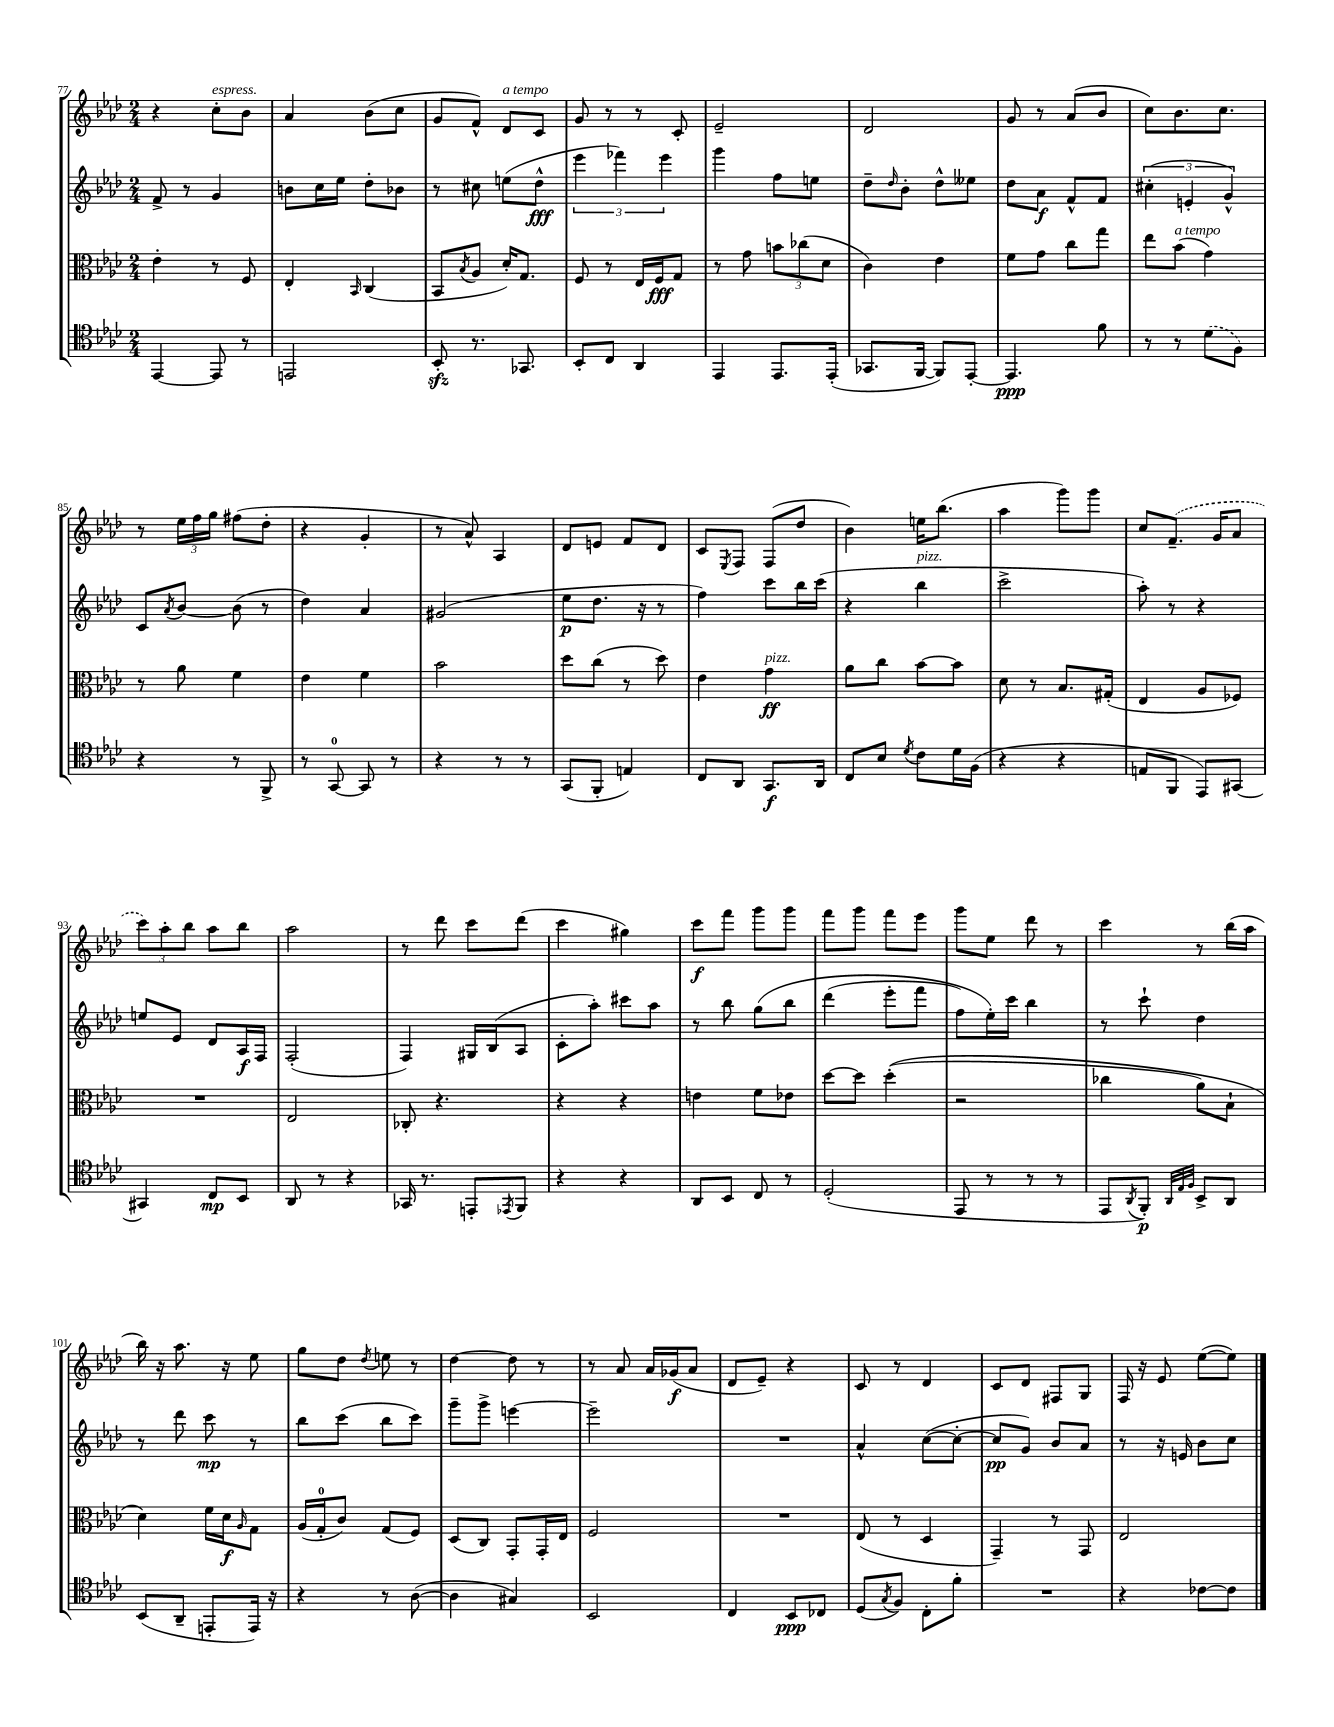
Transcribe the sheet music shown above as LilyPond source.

<<
\new StaffGroup <<
\new Staff = "s0" {
    \clef treble \key aes \major \numericTimeSignature \time 2/4
    r4 c''8-.^\markup { \italic "espress." } bes'8 |
    aes'4 bes'8( c''8 |
    g'8 f'8-^) des'8^\markup { \italic "a tempo" } c'8 |
    g'8 r8 r8 c'8-. |
    ees'2-- |
    des'2 |
    g'8 r8 aes'8( bes'8 |
    c''8) bes'8. c''8. |
    r8 \tuplet 3/2 { ees''16 f''16 g''16 } fis''8( des''8-. |
    r4 g'4-. |
    r8 aes'8-^) aes4 |
    des'8 e'8 f'8 des'8 |
    c'8 \acciaccatura { ees8 } f8 f8( des''8 |
    bes'4) e''16 bes''8.( |
    aes''4 g'''8) g'''8 |
    c''8 \once \slurDashed f'8.--( g'16 aes'8 |
    \tuplet 3/2 { c'''8) aes''8-. bes''8 } aes''8 bes''8 |
    aes''2 |
    r8 des'''8 c'''8 des'''8( |
    c'''4 gis''4) |
    c'''8\f f'''8 g'''8 g'''8 |
    f'''8 g'''8 f'''8 ees'''8 |
    g'''8 ees''8 des'''8 r8 |
    c'''4 r8 bes''16( aes''16 |
    bes''16) r16 aes''8. r16 ees''8 |
    g''8 des''8 \acciaccatura { des''8 } e''8 r8 |
    des''4~ des''8 r8 |
    r8 aes'8 aes'16 ges'16\f( aes'8 |
    des'8 ees'8--) r4 |
    c'8 r8 des'4 |
    c'8 des'8 fis8 g8 |
    f16 r16 ees'8 ees''8~( ees''8) \bar "|." |
}
\new Staff = "s1" {
    \clef treble \key aes \major \numericTimeSignature \time 2/4
    f'8-> r8 g'4 |
    b'8 c''16 ees''16 des''8-. bes'8 |
    r8 cis''8 e''8( des''8-^\fff |
    \tuplet 3/2 { ees'''4 fes'''4) ees'''4 } |
    g'''4 f''8 e''8 |
    des''8-- \grace { des''16 } bes'8-. des''8-^ eeses''8 |
    des''8 aes'8\f f'8-^ f'8 |
    \tuplet 3/2 { cis''4-.( e'4-. g'4-^) } |
    c'8 \acciaccatura { aes'8 } bes'8~ bes'8( r8 |
    des''4) aes'4 |
    gis'2( |
    ees''8\p des''8. r16 r8 |
    f''4) c'''8 bes''16 c'''16( |
    r4 bes''4^\markup { \italic "pizz." } |
    c'''2-> |
    aes''8-.) r8 r4 |
    e''8 ees'8 des'8 aes16\f f16 |
    f2-.( |
    f4) gis16 bes16( aes8 |
    c'8-. aes''8-.) cis'''8 aes''8 |
    r8 bes''8 g''8\( bes''8 |
    des'''4( ees'''8-. f'''8 |
    f''8) ees''16-.\) c'''16 bes''4 |
    r8 c'''8-! des''4 |
    r8 des'''8 c'''8\mp r8 |
    bes''8 c'''8( bes''8 c'''8) |
    g'''8-- g'''8-> e'''4~ |
    e'''2-- |
    R2 |
    aes'4-^ c''8~( c''8~-. |
    c''8\pp g'8) bes'8 aes'8 |
    r8 r16 e'16 bes'8 c''8 \bar "|." |
}
\new Staff = "s2" {
    \clef alto \key aes \major \numericTimeSignature \time 2/4
    ees'4-. r8 f8 |
    ees4-. \grace { bes,16 } c4( |
    bes,8 \acciaccatura { bes8 } aes8 des'16-.) g8. |
    f8 r8 ees16 f16\fff g8 |
    r8 g'8 \tuplet 3/2 { b'8 ces''8( des'8 } |
    c'4) ees'4 |
    f'8 g'8 c''8 g''8 |
    ees''8 bes'8^\markup { \italic "a tempo" }( g'4) |
    r8 aes'8 f'4 |
    ees'4 f'4 |
    bes'2 |
    des''8 c''8( r8 des''8) |
    ees'4 g'4\ff^\markup { \italic "pizz." } |
    aes'8 c''8 bes'8~ bes'8 |
    des'8 r8 bes8. gis16-.( |
    ees4 aes8 fes8) |
    R2 |
    ees2 |
    ces8-. r4. |
    r4 r4 |
    e'4 f'8 ees'8 |
    des''8~ des''8 des''4-.(\( |
    r2 |
    ces''4 aes'8) bes8-! |
    des'4\) f'16 des'16\f \grace { aes16 } g8 |
    aes16( g16-0-. c'8) g8( f8) |
    des8( c8) g,8-. g,16-. ees16 |
    f2 |
    R2 |
    ees8( r8 des4 |
    g,4--) r8 g,8 |
    ees2 \bar "|." |
}
\new Staff = "s3" {
    \clef tenor \key aes \major \numericTimeSignature \time 2/4
    ees,4~ ees,8 r8 |
    e,2 |
    bes,8-.\sfz r8. ges,8. |
    bes,8-. c8 aes,4 |
    ees,4 ees,8. ees,16-.( |
    ges,8. f,16~ f,8) ees,8~-. |
    ees,4.\ppp f'8 |
    r8 r8 \once \slurDashed des'8( f8) |
    r4 r8 f,8-> |
    r8 g,8-0~ g,8 r8 |
    r4 r8 r8 |
    g,8( f,8-. e4) |
    c8 aes,8 g,8.\f aes,16 |
    c8 bes8 \acciaccatura { des'8 } c'8 des'16 f16( |
    r4 r4 |
    e8 f,8 ees,8) gis,8~ |
    gis,4 c8\mp bes,8 |
    aes,8 r8 r4 |
    ges,16 r8. e,8-. \acciaccatura { ees,8 } f,8 |
    r4 r4 |
    aes,8 bes,8 c8 r8 |
    des2-.( |
    ees,8 r8 r8 r8 |
    ees,8 \acciaccatura { aes,8 } f,8-.\p) \grace { aes,32 ees32 f32 } bes,8-> aes,8 |
    bes,8( aes,8-- e,8-. e,16) r16 |
    r4 r8 aes8~( |
    aes4 gis4) |
    bes,2 |
    c4 bes,8\ppp ces8 |
    des8( \acciaccatura { g8 } f8) c8-. f'8-. |
    R2 |
    r4 ces'8~ ces'8 \bar "|." |
}
>>
>>
\layout { \context { \Score currentBarNumber = #77 } }
